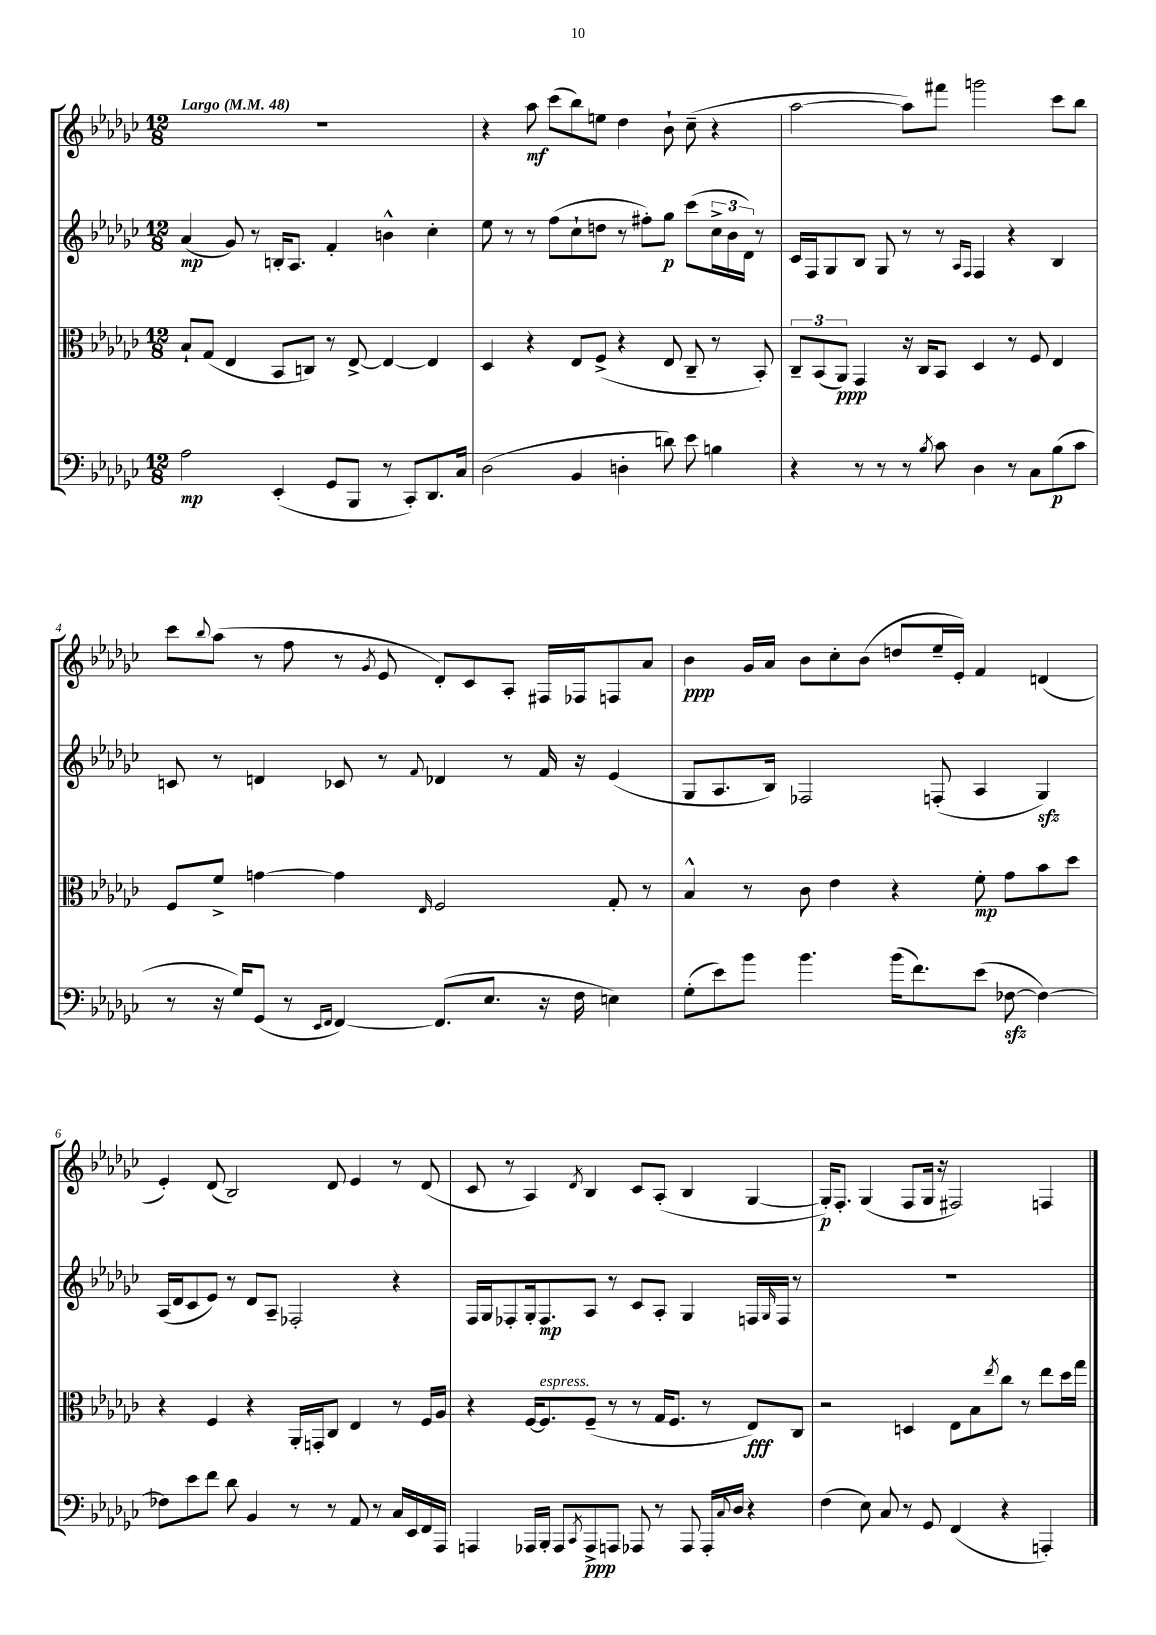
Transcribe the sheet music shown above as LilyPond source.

<<
\new StaffGroup <<
\new Staff = "s0" {
    \clef treble \key ges \major \numericTimeSignature \time 12/8 \tempo "Largo" 4 = 48
    R1. |
    r4 aes''8\mf ces'''8( bes''8) e''8 des''4 bes'8-! ces''8--( r4 |
    aes''2~ aes''8) fis'''8 g'''2 ces'''8 bes''8 |
    ces'''8 \appoggiatura { bes''8 } aes''8( r8 f''8 r8 \acciaccatura { ges'8 } ees'8 des'8-.) ces'8 aes8-. fis16 fes16 f8 aes'8 |
    bes'4\ppp ges'16 aes'16 bes'8 ces''8-. bes'8( d''8 ees''16-- ees'16-.) f'4 d'4( |
    ees'4-.) des'8( bes2) des'8 ees'4 r8 des'8( |
    ces'8 r8 aes4) \acciaccatura { des'8 } bes4 ces'8 aes8-.( bes4 ges4~ |
    ges16-.\p) f8.-. ges4( f8 ges16 r16 fis2) f4 \bar "|." |
}
\new Staff = "s1" {
    \clef treble \key ges \major \numericTimeSignature \time 12/8
    aes'4\mp( ges'8) r8 b16-. aes8. f'4-. b'4-^ ces''4-. |
    ees''8 r8 r8 f''8( ces''8-! d''8 r8 fis''8-.) ges''8\p ces'''8( \tuplet 3/2 { ces''16-> bes'16 des'16) } r8 |
    ces'16 f16 ges8 bes8 ges8 r8 r8 \grace { aes16 f16 } f4 r4 bes4 |
    c'8 r8 d'4 ces'8 r8 \appoggiatura { f'8 } des'4 r8 f'16 r16 ees'4( |
    ges8 aes8. bes16) fes2 f8-.( aes4 ges4\sfz) |
    aes16( des'16 ces'8 ees'8) r8 des'8 aes8-- fes2-. r4 |
    f16 ges16 fes8-. ges16-. fes8.\mp aes8 r8 ces'8 aes8-. ges4 f16 \grace { ges16 } f16 r8 |
    R1. \bar "|." |
}
\new Staff = "s2" {
    \clef alto \key ges \major \numericTimeSignature \time 12/8
    bes8-! ges8( ees4 bes,8 c8) r8 ees8~-> ees4~ ees4 |
    des4 r4 ees8 f8->( r4 ees8 ces8-- r8 bes,8-.) |
    \tuplet 3/2 { ces8-- bes,8( aes,8\ppp) } ges,4 r16 ces16 bes,8 des4 r8 f8 ees4 |
    f8 f'8-> g'4~ g'4 \grace { ees16 } f2 ges8-. r8 |
    bes4-^ r8 ces'8 ees'4 r4 f'8-.\mp ges'8 bes'8 des''8 |
    r4 f4 r4 aes,16-. g,16-. ces8 ees4 r8 f16 aes16 |
    r4 f16~ f8.^\markup { \italic "espress." } f8--( r8 r8 ges16 f8. r8 ees8\fff) ces8 |
    r2 d4 ees8 bes8 \acciaccatura { ees''8 } ces''8 r8 ees''8 des''16 ges''16 \bar "|." |
}
\new Staff = "s3" {
    \clef bass \key ges \major \numericTimeSignature \time 12/8
    aes2\mp ees,4-.( ges,8 bes,,8 r8 ces,8-.) des,8. ces16 |
    des2( bes,4 d4-. d'8) ees'8 b4 |
    r4 r8 r8 r8 \acciaccatura { bes8 } ces'8 des4 r8 ces8 bes8\p( ces'8 |
    r8 r16 ges16) ges,8( r8 \grace { ees,16 f,16 } f,4~) f,8.( ees8. r16 f16 e4) |
    ges8-.( ees'8) bes'8 bes'4. bes'16( f'8.) ees'8( fes8~\sfz fes4~) |
    fes8 ees'8 f'8 des'8 bes,4 r8 r8 aes,8 r8 ces16 ees,16 f,16 aes,,16 |
    a,,4 aes,,16 bes,,16-. aes,,8 \acciaccatura { ces,8 } aes,,8->\ppp a,,8 aes,,8 r8 aes,,8 aes,,16-. \appoggiatura { ces8 } des16 r4 |
    f4( ees8) ces8 r8 ges,8 f,4( r4 a,,4-.) \bar "|." |
}
>>
>>
